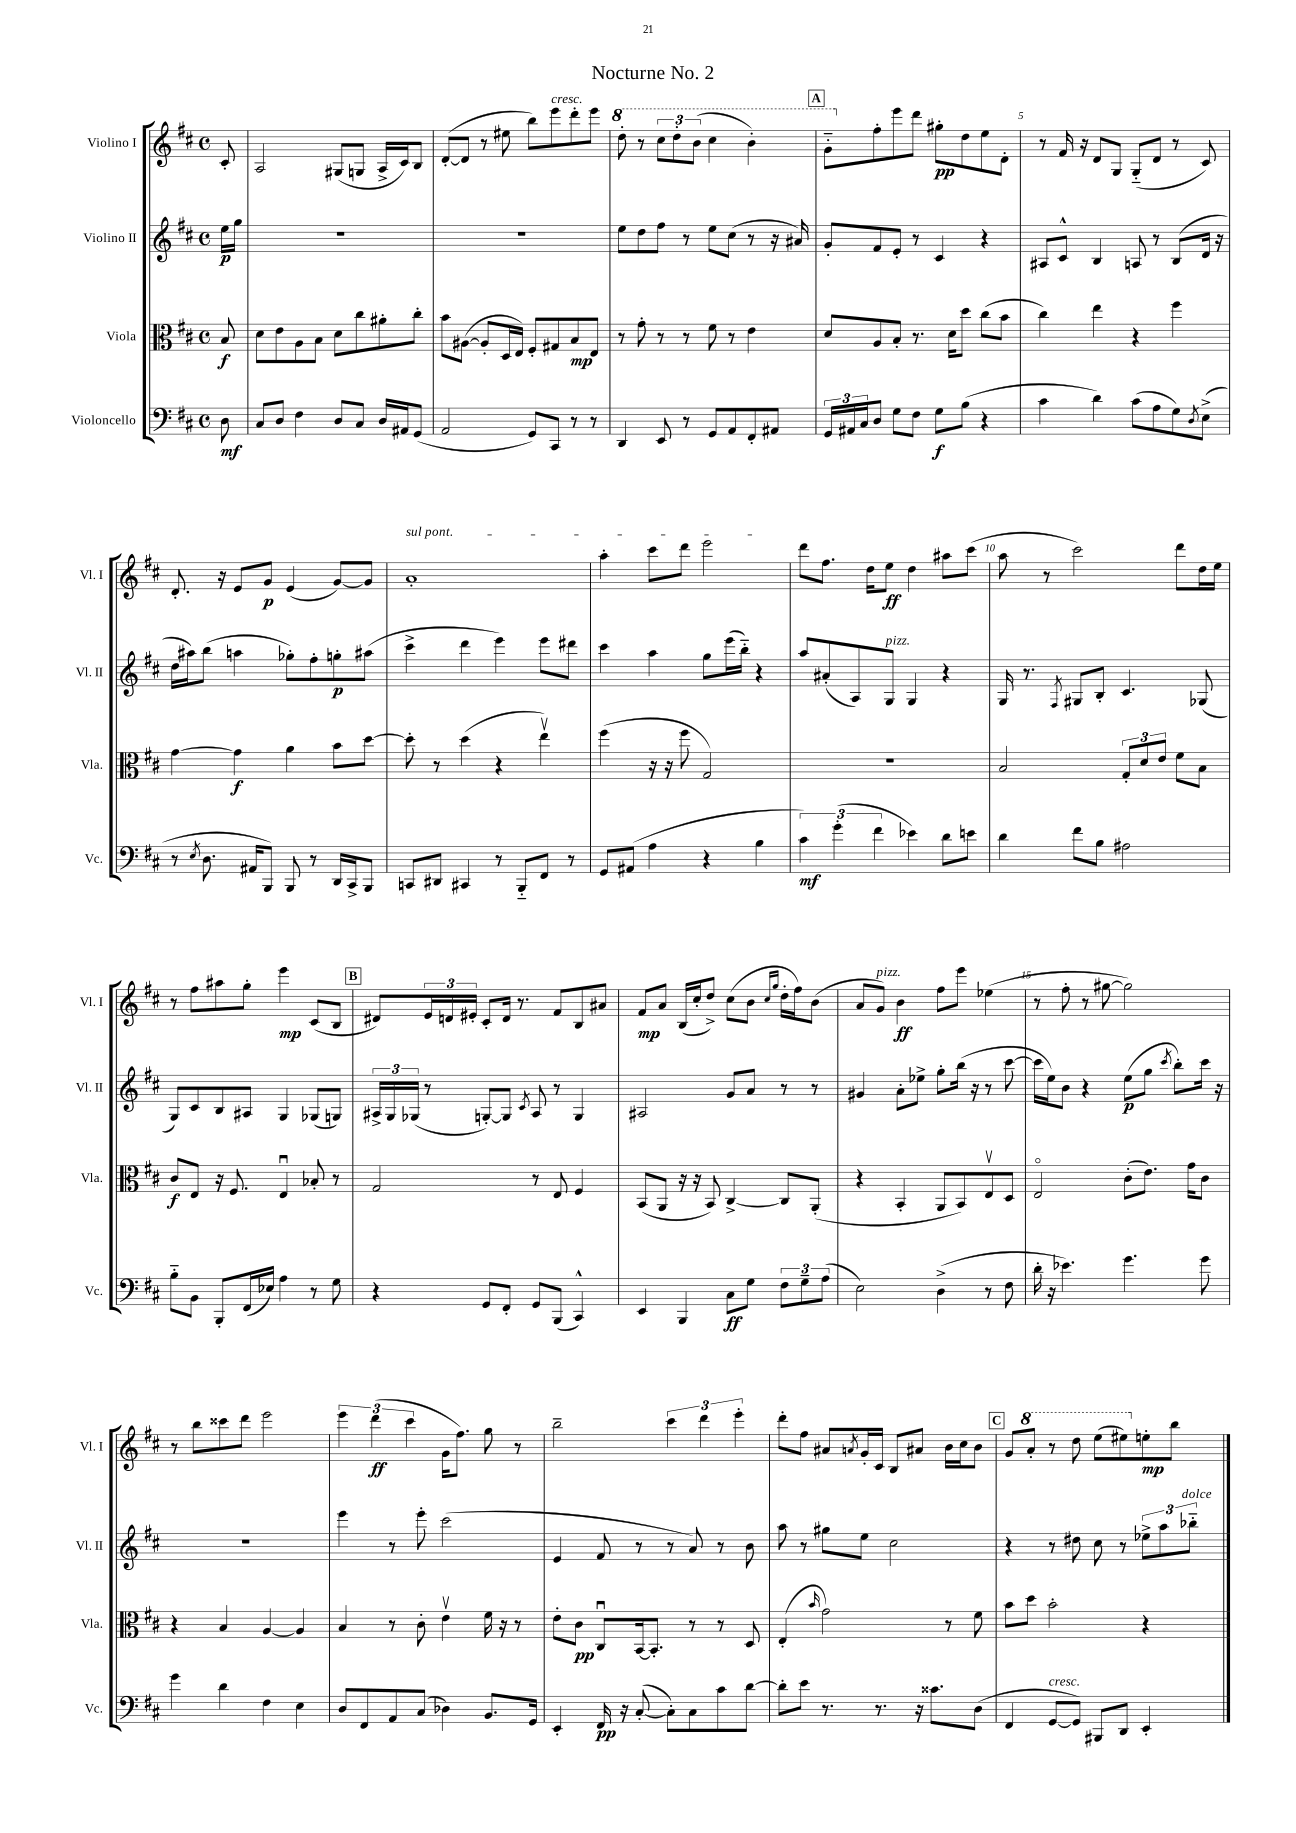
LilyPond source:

\header { title = "Nocturne No. 2" }
<<
\new StaffGroup <<
\new Staff = "s0" \with { instrumentName = "Violino I" shortInstrumentName = "Vl. I" } {
    \clef treble \key d \major \defaultTimeSignature \time 4/4 \partial 8
    cis'8-. |
    a2 gis8( g8 a16-> cis'16) b8 |
    d'8~-.( d'8 r8 eis''8 b''8) e'''8^\markup { \italic "cresc." } d'''8-. e'''8 |
    \ottava #1 d'''8-. r8 \tuplet 3/2 { cis'''8 d'''8-. b''8( } cis'''4 b''4-.) |
    \mark \markup { \box "A" } g''8-_ \ottava #0 fis''8-. e'''8 d'''8 gis''8-.\pp d''8 e''8 d'8-. |
    r8 fis'16 r16 d'8 g8 g8-_( d'8 r8 cis'8) |
    d'8.-. r16 e'8 g'8\p e'4( g'8~) g'8 |
    \once \override TextSpanner.bound-details.left.text = \markup { \italic "sul pont." } a'1-.\startTextSpan |
    a''4-. cis'''8 d'''8 e'''2\stopTextSpan |
    d'''8 fis''8. d''16 e''8\ff d''4 ais''8 cis'''8( |
    a''8 r8 cis'''2) d'''8 d''16 e''16 |
    r8 fis''8 ais''8 g''8-. e'''4\mp cis'8( b8 |
    \mark \markup { \box "B" } dis'8) \tuplet 3/2 { e'16 d'16 eis'16-. } cis'8-. d'16 r8. fis'8 b8 ais'8 |
    fis'8\mp a'8 b16( cis''16-. d''8->) cis''8( b'8 \grace { cis''16 g''16 } d''16-. fis''16) b'8( |
    a'8 g'8^\markup { \italic "pizz." }) b'4\ff fis''8 e'''8 ees''4( |
    r8 fis''8-. r8 gis''8~ gis''2) |
    r8 b''8 cisis'''8 d'''8 e'''2 |
    \tuplet 3/2 { e'''4 d'''4\ff( cis'''4 } g'16 fis''8.) g''8 r8 |
    b''2-- \tuplet 3/2 { cis'''4 d'''4 e'''4-. } |
    d'''8-. fis''8 ais'8 \acciaccatura { a'8 } g'16-. cis'16 b8 ais'8 b'16 cis''16 b'8 |
    \mark \markup { \box "C" } g'8 \ottava #1 a''8-. r8 d'''8 e'''8( eis'''8) \ottava #0 e''!8-.\mp b''8 \bar "|." |
}
\new Staff = "s1" \with { instrumentName = "Violino II" shortInstrumentName = "Vl. II" } {
    \clef treble \key d \major \defaultTimeSignature \time 4/4 \partial 8
    e''16\p g''16 |
    R1 |
    R1 |
    e''8 d''8 fis''8 r8 e''8 cis''8( r8 r16 ais'16) |
    \mark \markup { \box "A" } g'8-. fis'8 e'8-. r8 cis'4 r4 |
    ais8 cis'8-^ b4 a8 r8 b8( d'16 r16 |
    d''16 ais''16) b''8( a''4 ges''8-.) fis''8-. g''8-.\p ais''8( |
    cis'''4-> d'''4 e'''4) e'''8 dis'''8 |
    cis'''4 a''4 g''8 e'''16( b''16-_) r4 |
    a''8 ais'8-.( a8) g8^\markup { \italic "pizz." } g4 r4 |
    g16 r8. \acciaccatura { fis8 } gis8 b8-. cis'4. ges8( |
    g8) cis'8 b8 ais8 g4 ges8( g8) |
    \mark \markup { \box "B" } \tuplet 3/2 { ais16-> g16 ges16( } r8 g8~-.) g8 \acciaccatura { cis'8 } ais8 r8 g4 |
    ais2 g'8 a'8 r8 r8 |
    gis'4 a'8-. ees''8-> g''8-. b''16( r16 r8 cis'''8~ |
    cis'''16 e''16) b'8 r4 e''8\p( g''8 \acciaccatura { cis'''8 } b''8-.) cis'''16 r16 |
    R1 |
    e'''4 r8 e'''8-. cis'''2( |
    e'4 fis'8 r8 r8 a'8) r8 b'8 |
    a''8 r8 gis''8 e''8 cis''2 |
    \mark \markup { \box "C" } r4 r8 dis''8 cis''8 r8 \tuplet 3/2 { ees''8-> a''8 bes''8-_^\markup { \italic "dolce" } } \bar "|." |
}
\new Staff = "s2" \with { instrumentName = "Viola" shortInstrumentName = "Vla." } {
    \clef alto \key d \major \defaultTimeSignature \time 4/4 \partial 8
    b8\f |
    d'8 e'8 a8 b8 d'8 cis''8 ais'8-. cis''8-. |
    b'8 ais8~( ais8-. d16 e16) fis8-. gis8 b8\mp e8 |
    r8 g'8-. r8 r8 fis'8 r8 e'4 |
    \mark \markup { \box "A" } d'8 a8 b8-. r8. d'16 d''8 cis''8( b'8 |
    cis''4) e''4 r4 fis''4 |
    g'4~ g'4\f a'4 b'8 d''8~ |
    d''8-. r8 d''4( r4 e''4\upbow) |
    fis''4( r16 r16 fis''8 g2) |
    R1 |
    b2 \tuplet 3/2 { g8-. d'8 e'8 } fis'8 b8 |
    cis'8\f e8 r16 fis8. e4\downbow bes8-. r8 |
    \mark \markup { \box "B" } g2 r8 e8 fis4 |
    b,8( a,8 r16 r16 b,8) cis4~-> cis8 a,8-.( |
    r4 b,4-. a,8 b,8) e8\upbow d8 |
    e2\flageolet cis'8-.( e'8.) g'16 cis'8 |
    r4 b4 a4~ a4 |
    b4 r8 cis'8-. e'4\upbow fis'16 r16 r8 |
    e'8-. cis'8\pp cis8\downbow b,16~ b,8.-. r8 r8 d8 |
    e4-.( \grace { b'16 } g'2) r8 fis'8 |
    \mark \markup { \box "C" } b'8 d''8 b'2-. r4 \bar "|." |
}
\new Staff = "s3" \with { instrumentName = "Violoncello" shortInstrumentName = "Vc." } {
    \clef bass \key d \major \defaultTimeSignature \time 4/4 \partial 8
    d8\mf |
    cis8 d8 fis4 d8 cis8 d16 ais,16 g,8( |
    a,2 g,8) cis,8 r8 r8 |
    d,4 e,8 r8 g,8 a,8 fis,8-. ais,8 |
    \mark \markup { \box "A" } \tuplet 3/2 { g,16 ais,16 cis16 } d8 g8 fis8 g8\f b8( r4 |
    cis'4 d'4) cis'8( a8 g8) \acciaccatura { d8 } e8->( |
    r8 \acciaccatura { e8 } d8. ais,16 b,,8) b,,8 r8 d,16 cis,16-> b,,8 |
    c,8 dis,8 cis,4 r8 b,,8-_ fis,8 r8 |
    g,8 ais,8( a4 r4 b4 |
    \tuplet 3/2 { cis'4\mf) g'4-.( fis'4 } ees'4) d'8 e'8 |
    d'4 fis'8 b8 ais2 |
    b8-_ b,8 b,,8-. fis,16( ees16) a4 r8 g8 |
    \mark \markup { \box "B" } r4 g,8 fis,8-. g,8 b,,8( cis,4-^) |
    e,4 b,,4 cis8\ff g8 \tuplet 3/2 { fis8 g8-- a8( } |
    e2) d4->( r8 fis8 |
    d'16-. r16 ees'4.) g'4. g'8 |
    g'4 d'4 fis4 e4 |
    d8 fis,8 a,8 cis8( des4) b,8. g,16 |
    e,4-. fis,16\pp r16 cis8~-.( cis8-.) cis8 cis'8 d'8~ |
    d'8-. e'8 r8. r8. r16 cisis'8. d8( |
    \mark \markup { \box "C" } fis,4 g,8~^\markup { \italic "cresc." } g,8) bis,,8 d,8 e,4-. \bar "|." |
}
>>
>>
\layout { \context { \Score \override BarNumber.break-visibility = ##(#f #t #t) barNumberVisibility = #(every-nth-bar-number-visible 5) } }
